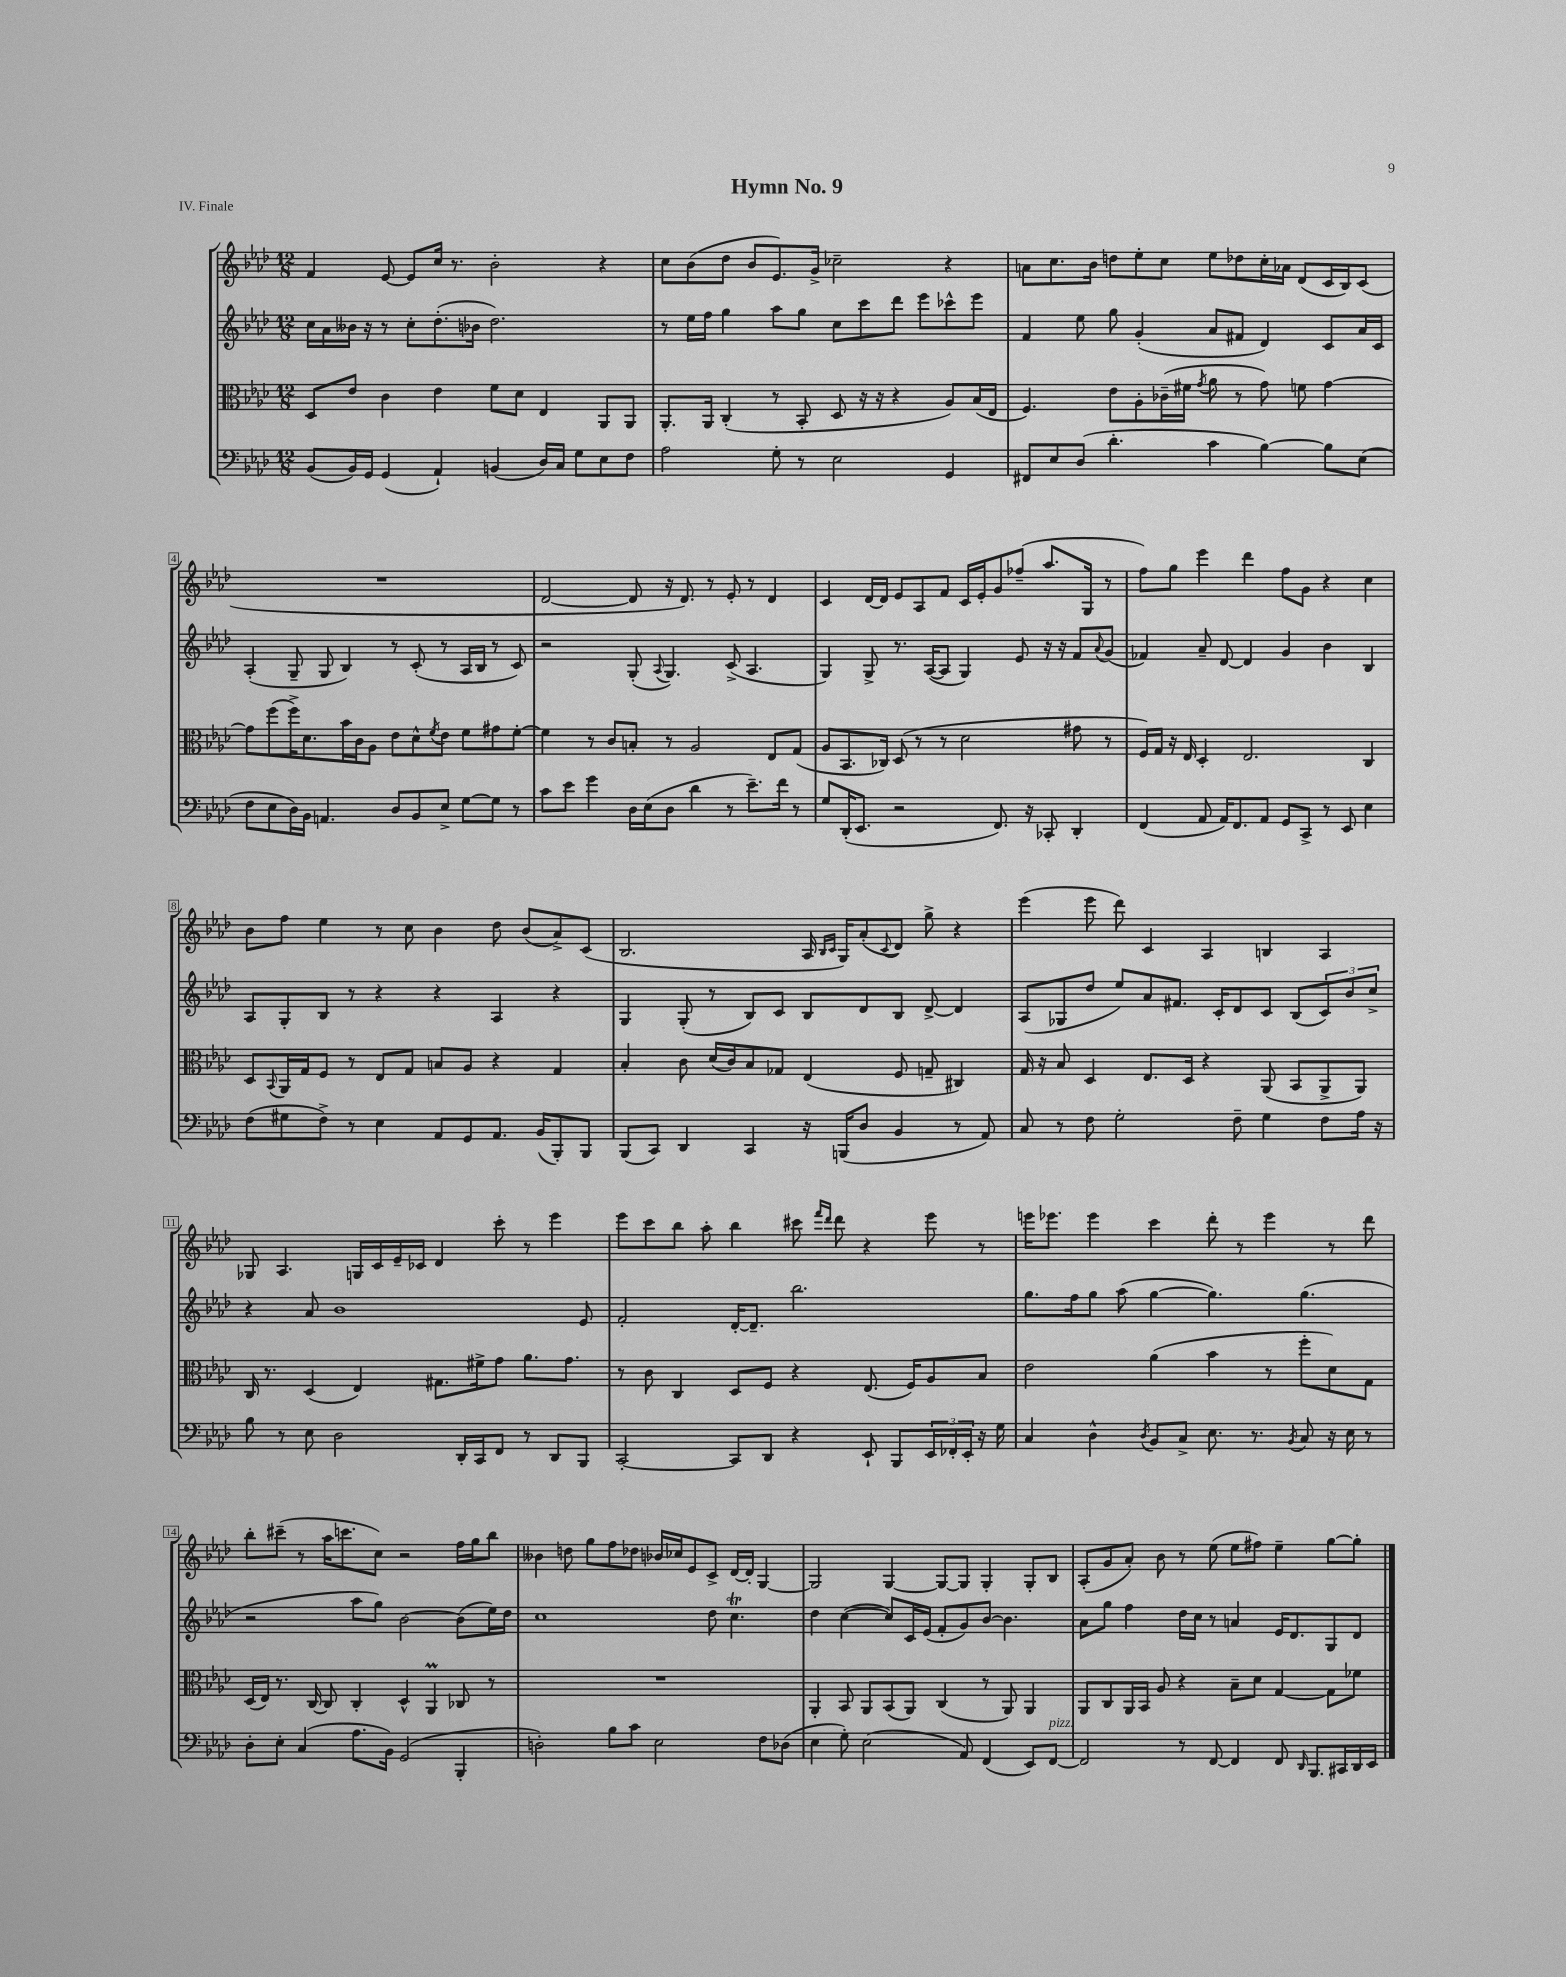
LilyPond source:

\header { title = "Hymn No. 9" piece = "IV. Finale" }
<<
\new StaffGroup <<
\new Staff = "s0" {
    \clef treble \key aes \major \numericTimeSignature \time 12/8
    f'4 ees'8~ ees'8 c''16 r8. bes'2-. r4 |
    c''8 bes'8( des''8 bes'8 ees'8.) g'16-> ces''2-- r4 |
    a'8 c''8. bes'16 d''8 ees''8-. c''8 ees''8 des''8 c''16-. aes'16 des'8( c'16 bes16) c'8( |
    R1. |
    des'2~ des'8 r16 des'8.) r8 ees'8-. r8 des'4 |
    c'4 des'16~ des'16 ees'8 aes8 f'8 c'16 ees'16-. g'8 fes''8--( aes''8. g16 r8 |
    f''8) g''8 ees'''4 des'''4 f''8 g'8 r4 c''4 |
    bes'8 f''8 ees''4 r8 c''8 bes'4 des''8 bes'8( aes'8->) c'8( |
    bes2. aes16 \grace { bes16 c'16 } g16) aes'8-.( \appoggiatura { c'8 } des'8) g''8-> r4 |
    ees'''4( ees'''8 des'''8) c'4 aes4 b4 aes4 |
    ges8 aes4. g16 c'16 ees'16-- ces'16 des'4 c'''8-. r8 ees'''4 |
    ees'''8 c'''8 bes''8 aes''8-. bes''4 cis'''8 \grace { f'''16 des'''16 } des'''8 r4 ees'''8 r8 |
    e'''16 ees'''8. ees'''4 c'''4 des'''8-. r8 ees'''4 r8 des'''8 |
    bes''8-. cis'''8--( r8 aes''16 c'''8. c''8) r2 f''16 g''16 bes''8 |
    beses'4 d''8 g''8 f''8 des''8 bes'16 ces''16 ees'8 c'8-> des'16~ des'16-. g4~ |
    g2 g4~ g8~ g8 g4-. g8-. bes8 |
    aes8-.( g'8 aes'8-.) bes'8 r8 ees''8( ees''8 fis''8) ees''4-- g''8~ g''8-. \bar "|." |
}
\new Staff = "s1" {
    \clef treble \key aes \major \numericTimeSignature \time 12/8
    c''16 aes'16 beses'16 r16 r8 c''8-. des''8.-.( bes'16 des''2.) |
    r8 ees''16 f''16 g''4 aes''8 g''8 c''8 c'''8 des'''8 ees'''8 ces'''8-^ ees'''8 |
    f'4 ees''8 g''8 g'4-.( aes'8 fis'8 des'4) c'8 aes'16 c'16 |
    aes4-.( g8-- g8 bes4) r8 c'8-.( r8 aes16 bes16 r8 c'8) |
    r2 g8-.( \appoggiatura { aes8 } g4.) c'8->( aes4. |
    g4) g8-> r8. aes16~( aes8 g4) ees'8 r16 r16 f'8 \appoggiatura { aes'8 } g'8( |
    fes'4) aes'8-- des'8~ des'4 g'4 bes'4 bes4 |
    aes8 g8-. bes8 r8 r4 r4 aes4 r4 |
    g4 g8-.( r8 bes8) c'8 bes8 des'8 bes8 des'8~-> des'4 |
    aes8( ges8 des''8 ees''8) aes'8 fis'8. c'16-. des'8 c'8 bes8( \tuplet 3/2 { c'8) bes'8 c''8-> } |
    r4 aes'8 bes'1 ees'8 |
    f'2-. des'16~-. des'8.-- bes''2. |
    g''8. f''16 g''8 aes''8( g''4~ g''4.) g''4.( |
    r2 aes''8 g''8) bes'2~ bes'8( ees''16) des''16 |
    c''1 des''8 c''4.\trill |
    des''4 c''4~( c''8) c'16 ees'16( f'8-. g'8) bes'8~ bes'4. |
    aes'8 g''8 f''4 des''16 c''16 r8 a'4 ees'16 des'8. g8 des'8 \bar "|." |
}
\new Staff = "s2" {
    \clef alto \key aes \major \numericTimeSignature \time 12/8
    des8 ees'8 c'4 ees'4 f'8 des'8 ees4 aes,8 aes,8 |
    aes,8.-. aes,16 c4-.( r8 bes,8-. des8 r16 r16 r4 aes8) bes16( ees16 |
    f4.) ees'8 aes8-. ces'16--( fis'16 \acciaccatura { g'8 } aes'8 r8 g'8) f'8 g'4~ |
    g'8 f''8( f''16->) des'8. bes'16 c'16 aes8 ees'8 des'8-^ \acciaccatura { f'8 } ees'8 f'8 gis'8 f'8~-. |
    f'4 r8 c'8 b8-. r8 aes2 ees8 g8( |
    aes8 bes,8. ces16) des8( r8 r8 des'2 gis'8 r8 |
    f16) g16 r16 ees16 des4-. ees2. c4 |
    des8 \appoggiatura { bes,8 } aes,16 g16 f8 r8 ees8 g8 b8 aes8 r4 g4 |
    bes4-. c'8 des'16( c'16) bes8 ges8 ees4( f8 g8-- cis4) |
    g16 r16 bes8 des4 ees8. des16 r4 aes,8( bes,8 aes,8-> aes,8) |
    c16 r8. des4( ees4) gis8. fis'16-> g'8 aes'8. g'8. |
    r8 c'8 c4 des8 f8 r4 ees8.( f16) aes8 bes8 |
    ees'2 aes'4( bes'4 r8 f''8-. des'8) g8 |
    des16( ees16) r8. c16~ c8 c4-. des4-^ aes,4\prall ces8 r8 |
    R1. |
    aes,4-. bes,8 aes,8 bes,8( aes,8) c4( r8 aes,8) aes,4 |
    aes,8 c8 aes,16 bes,16 aes8 r4 bes8-- des'8 g4~ g8 fes'8 \bar "|." |
}
\new Staff = "s3" {
    \clef bass \key aes \major \numericTimeSignature \time 12/8
    bes,8( bes,16) g,16 g,4( aes,4-!) b,4( des16) c16 g8 ees8 f8 |
    aes2 g8-. r8 ees2 g,4 |
    fis,8 ees8 des8( des'4.-. c'4 bes4~) bes8 ees8( |
    f8 ees8 des16) bes,16 a,4. des8 bes,8 ees8-> g8~ g8 r8 |
    c'8 ees'8 g'4 des16 ees16( des8 des'4 r8 ees'8.--) f'16 r8 |
    g8 des,16-.( ees,8. r2 f,8.) r16 ces,8-. des,4-. |
    f,4( aes,8 aes,16) f,8. aes,8 g,8 c,8-> r8 ees,8 ees4 |
    f8( gis8 f8->) r8 ees4 aes,8 g,8 aes,8. bes,16( bes,,8-.) bes,,8 |
    bes,,8( c,8) des,4 c,4 r16 b,,16( des8 bes,4 r8 aes,8) |
    c8 r8 f8 g2-. f8-- g4 f8 aes16 r16 |
    bes8 r8 ees8 des2 des,16-. c,16 f,8 r8 des,8 bes,,8 |
    c,2~-. c,8 des,8 r4 ees,8-! bes,,8 \tuplet 3/2 { ees,16 fes,16-. ees,16-. } r16 g16 |
    c4 des4-^ \acciaccatura { des8 } bes,8 c8-> ees8. r8. \acciaccatura { bes,8 } c8 r16 ees16 r8 |
    des8-. ees8-. c4( aes8. bes,16) g,2( bes,,4-. |
    d2-.) bes8 c'8 ees2 f8 des8( |
    ees4 g8-.) ees2( aes,8) f,4( ees,8) f,8~^\markup { \italic "pizz." } |
    f,2 r8 f,8~ f,4 f,8 \grace { des,16 } bes,,8. cis,16 des,16 ees,16 \bar "|." |
}
>>
>>
\layout { \context { \Score \override BarNumber.stencil = #(make-stencil-boxer 0.1 0.3 ly:text-interface::print) } }
